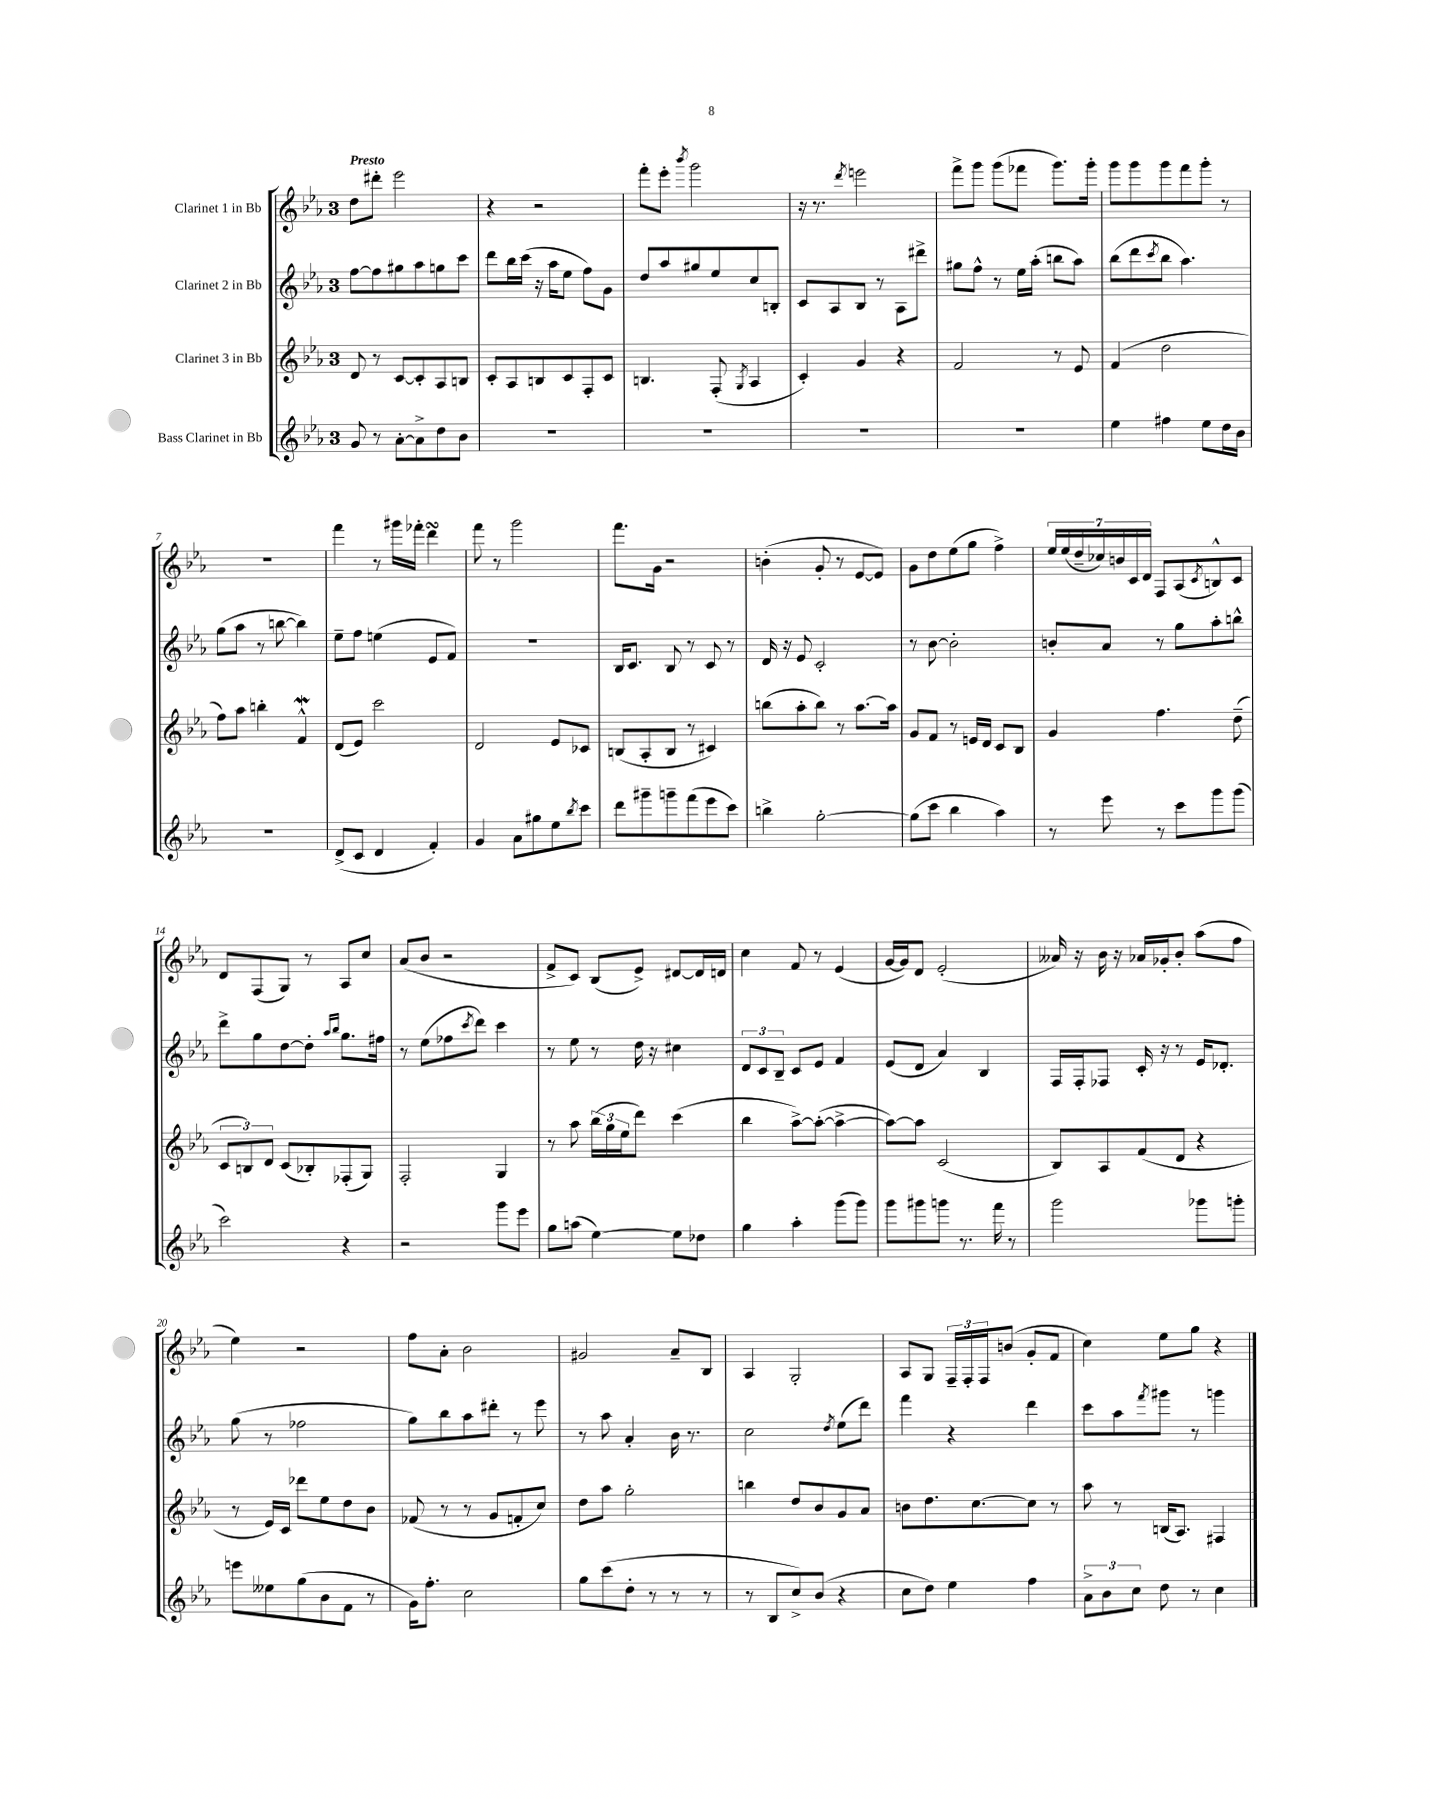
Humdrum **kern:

**kern	**kern	**kern	**kern
*part4	*part3	*part2	*part1
*staff4	*staff3	*staff2	*staff1
*I"Bass Clarinet in Bb	*I"Clarinet 3 in Bb	*I"Clarinet 2 in Bb	*I"Clarinet 1 in Bb
*clefG2	*clefG2	*clefG2	*clefG2
*k[b-e-a-]	*k[b-e-a-]	*k[b-e-a-]	*k[b-e-a-]
*M3/4	*M3/4	*M3/4	*M3/4
=1	=1	=1	=1
!	!	!	!LO:TX:a:B:t=Presto
8g/	8d/	[8ff\L	8dd\L
8r	8r	8ff\]	8ddd#X'\J
[8a-'\L	[8c/L	8gg#X\	2eee-\
8a-^\]	8c'/]	8aa-\	.
8dd\	8A-/	8ggn\	.
8b-\J	8Bn/J	8ccc\J	.
=2	=2	=2	=2
2.r	8c'/L	8ddd\L	4r
.	8A-/	16bb-\L	.
.	.	(16ccc\JJ	.
.	8Bn/	16r	2r
.	.	16aa-\KL	.
.	8c/	8ee-\J	.
.	8F'/	8ff\L)	.
.	8c/J	8g\J	.
=3	=3	=3	=3
2.r	4.Bn/	8dd/L	8fff'\L
.	.	8aa-/	8eee-'\J
.	.	.	8qbbb-/
.	.	8gg#X/	2ggg\
.	(8F'/	8ee-/	.
.	8qG/	.	.
.	4A-/	8cc/	.
.	.	8Bn'/J	.
=4	=4	=4	=4
2.r	4c'/)	8c/L	16r
.	.	.	8.r
.	.	8A-/	.
.	.	.	8qddd/
.	4g/	8B-/J	2eeen\
.	.	8r	.
.	4r	8A-\L	.
.	.	8ddd#X^\J	.
=5	=5	=5	=5
2.r	2f/	8gg#X\L	8fff^\L
.	.	8ff^^\J	8ggg\J
.	.	8r	(8ggg\L
.	.	16ee-\LL	8fff-X\J
.	.	(16aa-'\JJ	.
.	8r	8bbn\L	8.ggg\L)
.	8e-/	8aa-\J)	.
.	.	.	16ggg'\Jk
=6	=6	=6	=6
4ee-\	(4f/	(8bb-\L	8ggg\L
.	.	8ddd\	8ggg\
.	.	8qccc/	.
4ff#X\	2dd\	8bb-\J	8ggg\
.	.	4.aa-\)	8fff\
8ee-\L	.	.	8ggg'\J
16dd\L	.	.	8r
16b-\JJ	.	.	.
!!LO:LB:g=z
=7	=7	=7	=7
2.r	8ff\L)	(8gg\L	2.r
.	8aa-\J	8aa-\J	.
.	4bbn'\	8r	.
.	.	[8bbn\	.
.	4fW^^/	4bb\])	.
=8	=8	=8	=8
(8d^/L	(8d/L	8ee-~\L	4fff\
8c/J	8e-/J)	8ff\J	.
4d/	2ccc\	(4een\	8r
.	.	.	16ggg#X\LL
.	.	.	16fff-X'\JJ
4f'/)	.	8e-/L	4dddsSsS\
.	.	8f/J)	.
=9	=9	=9	=9
4g/	2d/	2.r	8fff\
.	.	.	8r
8a-\L	.	.	2ggg\
8gg#X\	.	.	.
8ee-\	8e-/L	.	.
8qbb-/	.	.	.
8ccc\J	8c-X/J	.	.
=10	=10	=10	=10
8ddd\L	(8Bn/L	16B-/KL	8.fff\L
.	.	8.c/J	.
8ggg#X~\	8A-'/	.	.
.	.	.	16g\Jk
8gggn~\	8B/J	8B-/	2r
(8fff\	8r	8r	.
8eee-\	4c#X/)	8c/	.
8ccc\J)	.	8r	.
=11	=11	=11	=11
4bbn^\	(8bbn\L	16d/	(4bn'\
.	.	16r	.
.	8aa-'\	8e-/	.
[2gg'\	8bb\J)	2c'/	8g'/
.	8r	.	8r
.	[8.aa-\L	.	[8e-/L
.	.	.	8e-/J])
.	16aa-\Jk]	.	.
=12	=12	=12	=12
(8gg\L]	8g/L	8r	8g\L
8ccc\J	8f/J	[8b-\	8dd\
4bb-\	8r	2b-'\]	(8ee-\
.	16en/LL	.	8gg\J
.	16d/JJ	.	.
4aa-\)	8c/L	.	4ff^\)
.	8B-/J	.	.
=13	=13	=13	=13
8r	4g/	8bn'/L	28ee-/LL
.	.	.	(28ee-/
.	.	.	28dd~/
.	.	.	28cc-X/)
8eee-\	.	8a-/J	.
.	.	.	28bn/
.	.	.	28c/
.	.	.	28d/JJ
8r	4.ff\	8r	8F/L
8ccc\L	.	8gg\L	(8A-/
.	.	.	8qc/
8ggg\	.	8aa-'\	8Bn^^/)
(8ggg\J	(8dd~\	8bbn^^\J	8c/J
!!LO:LB:g=z
=14	=14	=14	=14
2ccc\)	12c/L	8ddd^\L	8d/L
.	12Bn/)	.	.
.	.	8gg\	(8F/
.	12d/J	.	.
.	(8c/L	[8dd\	8G/J)
.	8B-X'/)	8dd'\J]	8r
.	.	16qqaa-/LL	.
.	.	16qqbb-/JJ	.
4r	(8F-X'/	8.gg\L	8A-/L
.	8G/J)	.	8cc/J
.	.	16ff#X\Jk	.
=15	=15	=15	=15
2r	2F'/	8r	(8a-/L
.	.	(8ee-\L	8b-/J
.	.	8ff-X\	2r
.	.	8qccc/	.
.	.	8ddd\J)	.
8ggg\L	4G/	4ccc\	.
8eee-\J	.	.	.
=16	=16	=16	=16
8gg\L	8r	8r	8f^/L
(8aan\J	8aa-\	8ee-\	8c/J)
[4ee-\)	(24bb-\LL	8r	(8B-/L
.	24gg\	.	.
.	24ee-\J	.	.
.	8ddd\J)	16dd\	8e-^/J)
.	.	16r	.
8ee-\L]	(4ccc\	4cc#X\	[8d#X/L
8dd-X\J	.	.	16d#/L]
.	.	.	16dn/JJ
=17	=17	=17	=17
4gg\	4bb-\	12d/L	4cc\
.	.	12c/	.
.	.	12B-~/J	.
4aa-'\	[8aa-^\L)	8c/L	8f/
.	(8aa-'\J_	8e-/J	8r
(8ggg\L	4aa-^\_	4f/	(4e-/
8ggg\J)	.	.	.
=18	=18	=18	=18
8ggg\L	8aa-\L_)	(8e-/L	[16g/LL
.	.	.	16g/J])
8ggg#X\	8aa-\J]	8d/J	8d/J
8gggn\J	(2c/	4a-/)	(2e-'/
8.r	.	.	.
.	.	4B-/	.
16fff\	.	.	.
8r	.	.	.
=19	=19	=19	=19
2ggg\	8B-/L)	16F/LL	16a--X/)
.	.	16F'/J	16r
.	8A-/	8F-X/J	16b-\
.	.	.	16r
.	(8f/	16c'/	16a-X/LL
.	.	16r	16g-X'/J
.	8d/J	8r	8b-'/J
8ggg-X\L	4r	16e-/KL	(8aa-\L
.	.	8.d-X'/J	.
8gggn'\J	.	.	8ff\J
!!LO:LB:g=z
=20	=20	=20	=20
8eeen\L	8r	(8gg\	4ee-\)
8ee--X\	16e-/LL)	8r	.
.	16c/JJ	.	.
(8gg\	8ddd-X\L	2ff-X\	2r
8b-\	8ee-\	.	.
8f\J	8dd\	.	.
8r	8b-\J	.	.
=21	=21	=21	=21
16g\KL)	(8f-X/	8gg\L)	8ff\L
8.ff'\J	.	.	.
.	8r	8bb-\	8a-'\J
2cc\	8r	8aa-\	2b-\
.	8g/L	8ddd#X'\J	.
.	8fn'/	8r	.
.	8cc/J)	8eee-\	.
=22	=22	=22	=22
8gg\L	8dd\L	8r	2g#X/
(8ccc\	8aa-\J	8aa-\	.
8dd'\J	2gg'\	4a-'/	.
8r	.	.	.
8r	.	16b-\	8a-~/L
.	.	8.r	.
8r	.	.	8B-/J
=23	=23	=23	=23
8r	4bbn\	2cc\	4A-/
8B-/L	.	.	.
8cc^/)	8dd/L	.	2G'/
(8b-/J	8b-/	.	.
.	.	8qdd/	.
4r	8g/	(8ee-\L	.
.	8a-/J	8ddd\J)	.
=24	=24	=24	=24
8cc\L	8bn\L	4fff\	8A-/L
8dd\J)	8.dd\	.	8G/J
4ee-\	.	4r	24F~/LL
.	.	.	24F'/
.	[8.cc\	.	.
.	.	.	24F/J
.	.	.	(8bn/J
4ff\	8cc\J]	4ddd\	8g'/L
.	8r	.	8f/J
=25	=25	=25	=25
12a-^\L	8aa-\	8ccc\L	4cc\)
12b-\	.	.	.
.	8r	8aa-\	.
12cc\J	.	.	.
.	.	8qfff/	.
8dd\	(16Bn/KL	8ggg#X\J	8ee-\L
.	8.A-/J)	.	.
8r	.	8r	8gg\J
4cc\	4F#X/	4gggn\	4r
==	==	==	==
*-	*-	*-	*-
